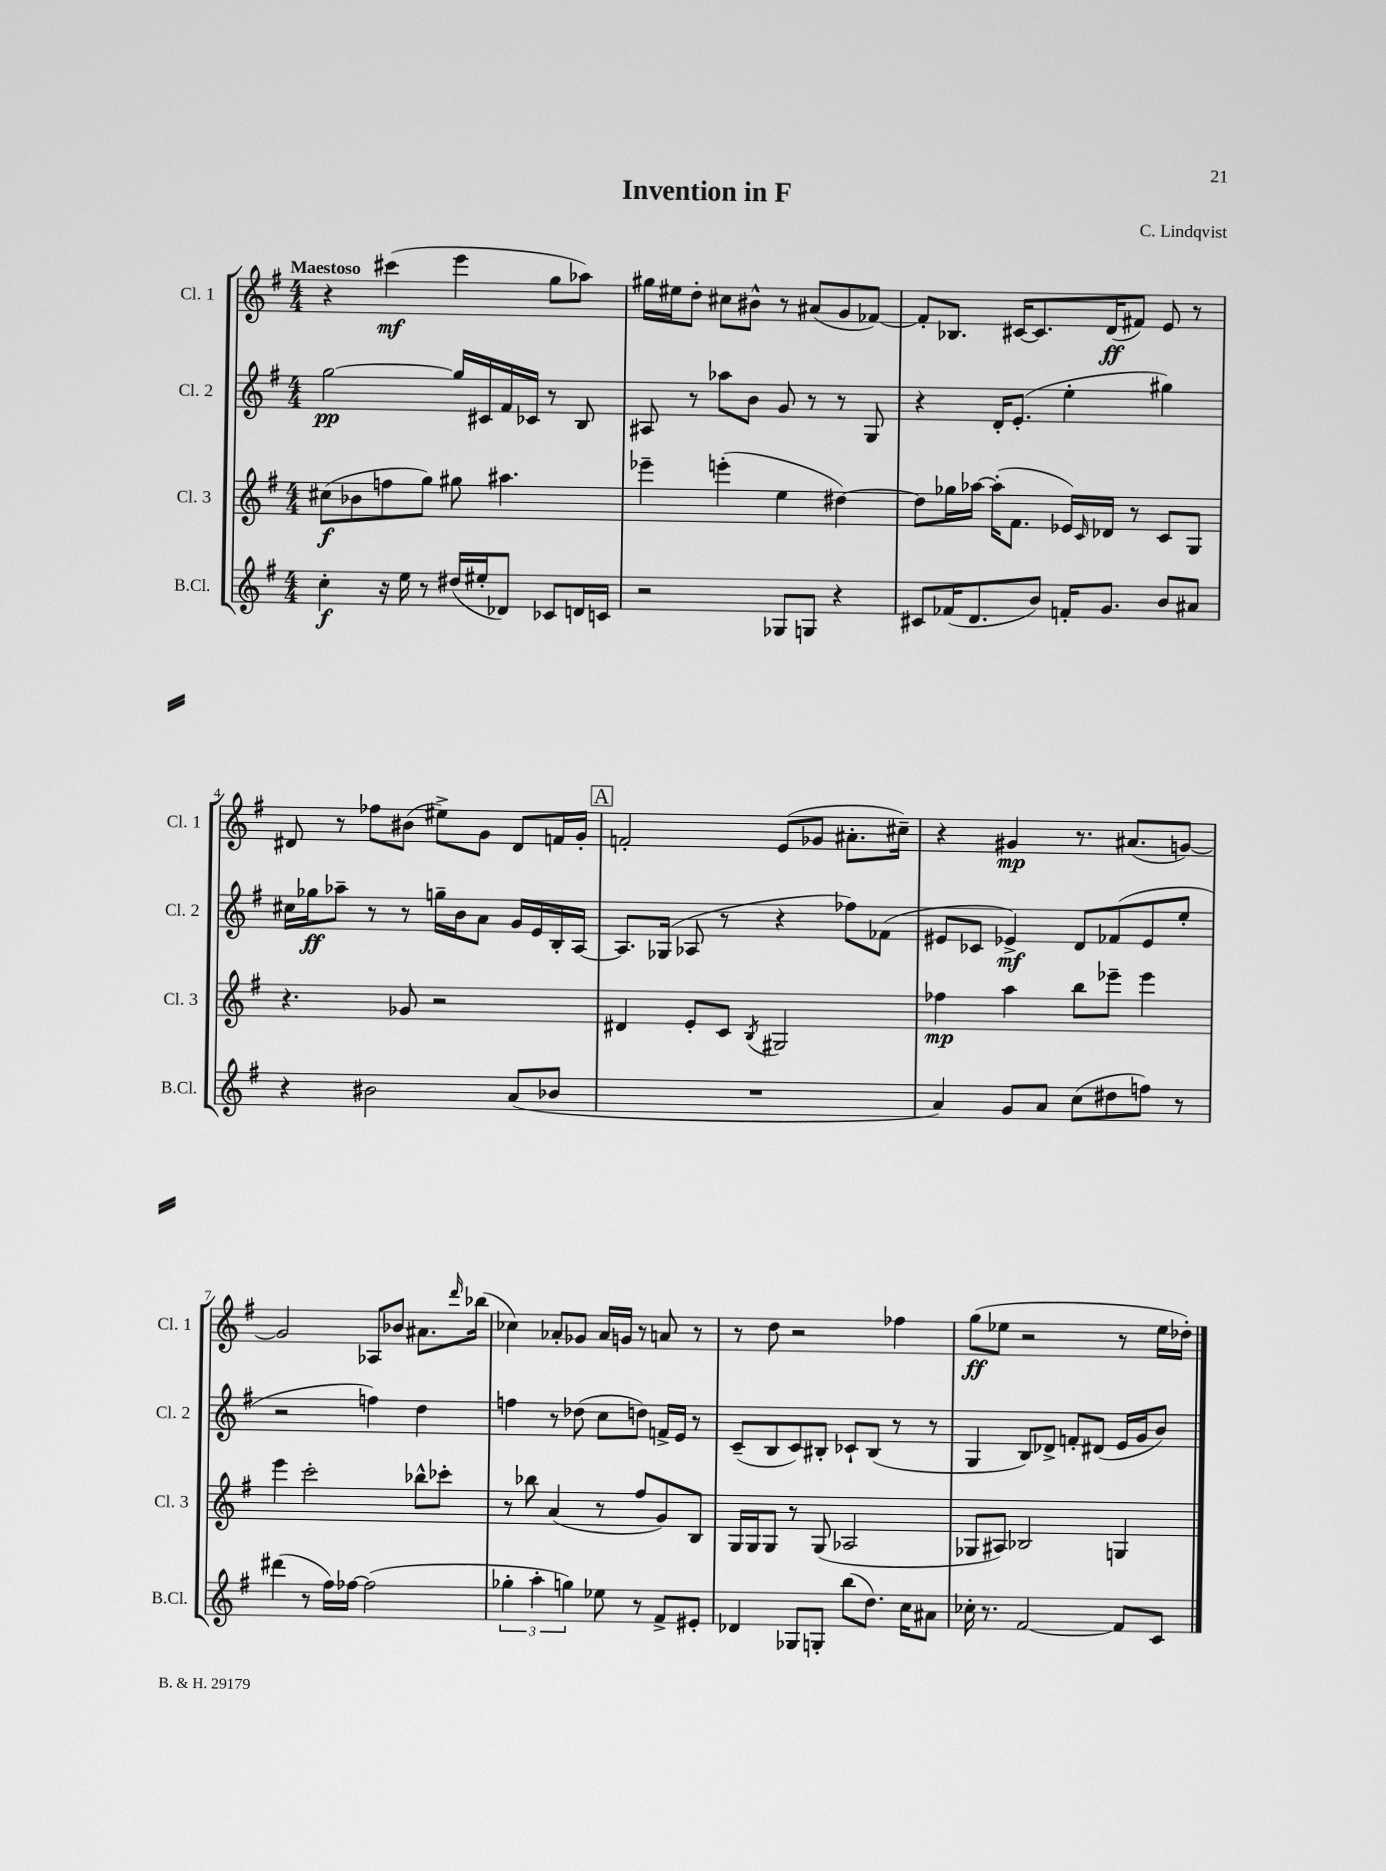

**kern	**kern	**kern	**kern
*staff4	*staff3	*staff2	*staff1
*clefG2	*clefG2	*clefG2	*clefG2
*k[f#]	*k[f#]	*k[f#]	*k[f#]
*M4/4	*M4/4	*M4/4	*M4/4
4cc'	(8cc#	[2gg	4r
.	8b-	.	.
16r	8ff	.	(4ccc#
16ee	.	.	.
8r	8gg)	.	.
(16dd#	8gg#	16gg]	4eee
16ee#'	.	16c#	.
8d-)	4.aa#	16f#	.
.	.	16c-	.
8c-	.	8r	8gg
16d	.	8B	8aa-)
16c	.	.	.
=	=	=	=
2r	4eee-~	8A#	16gg#
.	.	.	16ee#
.	.	8r	8dd'
.	(4eee'	8aa-	8cc#
.	.	8b	8b#^^
8G-	4ee	8g	8r
8G	.	8r	(8a#
4r	[4dd#)	8r	8g
.	.	8G	[8f-)
=	=	=	=
8c#	8dd#]	4r	8f-']
(16f-	16gg-	.	8.B-
8.d	[16aa-	.	.
.	(16aa-']	16d'	.
.	8.f#	(8.e'	[16c#
8b)	.	.	8.c#]
16f'	16e-)	4ee'	.
.	16qqc	.	.
8.g	16d-	.	(16d
.	8r	.	8f#)
8b	8c	4gg#)	8e
8a#	8G	.	8r
=	=	=	=
4r	4.r	16cc#	8d#
.	.	16gg-	.
.	.	8aa-~	8r
2b#	.	8r	8ff-
.	8g-	8r	(8b#
.	2r	16gg~	8ee#^)
.	.	16b	.
.	.	8a	8g
(8a	.	16g	8d#
.	.	16e	.
8b-	.	16B'	16f
.	.	[16A	16g'
=	=	=	=
1r	4d#	8.A]	2f'
.	.	(16G-	.
.	8e'	8A-	.
.	8c	8r	.
.	8qB	.	.
.	2G#	4r	(8e
.	.	.	8g-
.	.	8ff-)	8.a#'
.	.	(8f-	.
.	.	.	16cc#~)
=	=	=	=
4a)	4ff-	8e#	4r
.	.	8c-	.
8g	4aa	4e-^)	4g#
8a	.	.	.
(8cc	8bb	8d	8.r
8dd#	8eee-~	(8f-	.
.	.	.	(8.a#
8ff)	4eee-	8e-	.
8r	.	8ee'	[8g)
=	=	=	=
(4ddd#	4eee	2r	2g]
8r	2ccc'	.	.
16ff#)	.	.	.
[16ff-	.	.	.
(2ff-]	.	4ff)	8A-
.	.	.	8b-
.	8bb-^^	4dd	8.a#
.	8ccc-'	.	.
.	.	.	16qqddd
.	.	.	(16bb-
=	=	=	=
6gg-'	8r	4ff	4cc-)
.	8bb-	.	.
6aa'	.	.	.
.	(4a	8r	8a-'
6gg)	.	.	.
.	.	(8dd-	8g-
8ee-	8r	8cc	16a-
.	.	.	16g
8r	8ff#	8dd)	8r
8f#^	8g)	16f^	8a
.	.	16e	.
8e#'	8B	8r	8r
=	=	=	=
4d-	16G	(8c~	8r
.	16G	.	.
.	8G	8B	8dd
8G-	8r	8c)	2r
8G'	(8G	8B#'	.
(8bb	2A-	8c-`	.
8.dd)	.	(8B#	.
.	.	8r	4ff-
16cc	.	.	.
8a#	.	8r	.
=	=	=	=
16cc-'	8G-	4G	(8gg
8.r	.	.	.
.	8A#)	.	8ee-
[2f#	2B-	8B)	2r
.	.	8d-^	.
.	.	8f'	.
.	.	(8d#	.
8f#]	4G	16e	8r
.	.	16g	.
8c	.	8b)	16ee-
.	.	.	16dd-')
==	==	==	==
*-	*-	*-	*-
